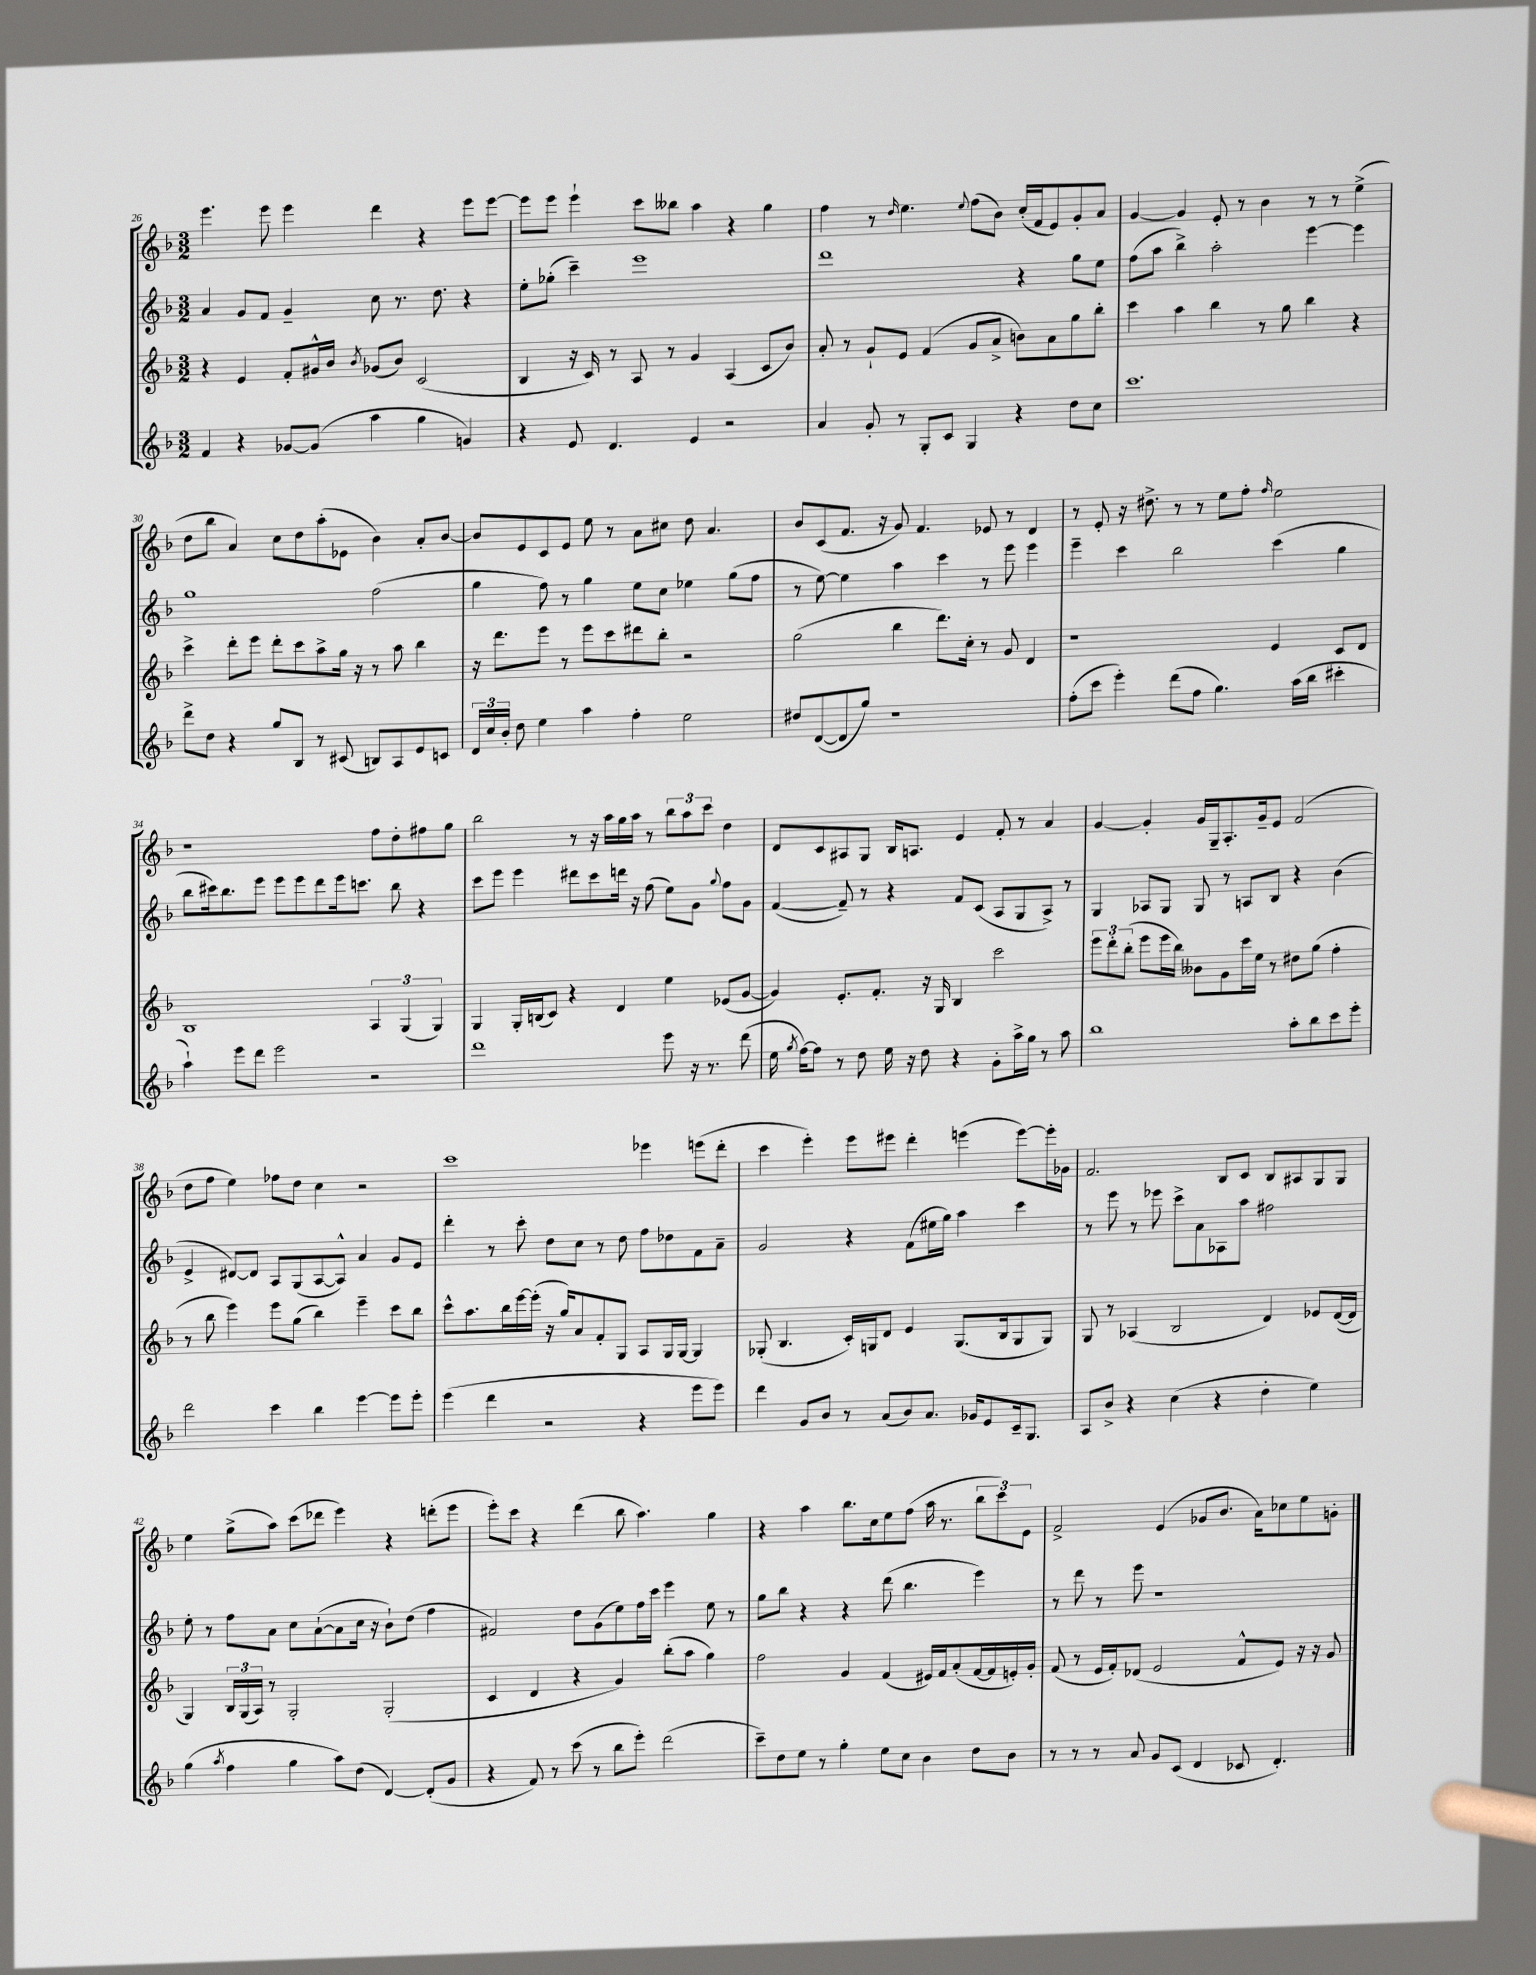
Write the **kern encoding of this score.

**kern	**kern	**kern	**kern
*staff4	*staff3	*staff2	*staff1
*clefG2	*clefG2	*clefG2	*clefG2
*k[b-]	*k[b-]	*k[b-]	*k[b-]
*M3/2	*M3/2	*M3/2	*M3/2
4f	4r	4a	4.eee
4r	4e	8g	.
.	.	8f	8eee
[8g-	8f'	4g~	4eee
(8g-]	16g#^^	.	.
.	16b-	.	.
.	8qb-	.	.
4aa	(8g-	8cc	4ddd
.	8b-)	8.r	.
4gg	(2c	.	4r
.	.	8.dd	.
4g)	.	4r	8eee
.	.	.	[8eee
=	=	=	=
4r	4B-	8ee'	8eee]
.	.	(8gg-'	8eee
8e	16r	4ccc~)	4eee`
.	16c)	.	.
4.d	8r	.	.
.	8A	1eee	8ccc
.	8r	.	8bb--
4e	4g	.	4aa
2r	(4A	.	4r
.	8c	.	4gg
.	8b-)	.	.
=	=	=	=
4a	8a'	1ddd	4ff
.	8r	.	.
8g'	8g`	.	8r
.	.	.	16qqdd
8r	8e	.	4.ee
8G'	(4f	.	.
8c	.	.	.
.	.	.	8qqee
4G	8g	.	(8ff
.	8a^	.	8b-)
4r	8b)	4r	(16cc'
.	.	.	16f
.	8a	.	8e)
8dd	8gg	8gg	8g'
8cc	8bb-'	8ee	8a
=	=	=	=
1.ccc	4ccc	(8ff	[4g
.	.	8aa	.
.	4aa	4bb-^)	4g]
.	4bb-	2aa'	8e'
.	.	.	8r
.	8r	.	4b-
.	8gg	.	.
.	4bb-	[4eee	8r
.	.	.	8r
.	4r	4eee]	(4ee^
=	=	=	=
8ddd^	4ccc^	1gg	8dd
8dd	.	.	8bb-
4r	8ddd'	.	4a)
.	8eee	.	.
8gg	8ddd'	.	8cc
8B-	8ccc	.	8dd
8r	8aa^	.	(8aa'
(8c#	16gg	.	8e-
.	16r	.	.
8B)	8r	(2ff	4b-)
8A	8aa	.	.
8e	4bb-	.	8a'
8c	.	.	[8b-
=	=	=	=
24d	16r	4gg	8b-]
24cc	.	.	.
.	8.ddd	.	.
24b-'	.	.	.
8dd	.	.	8e
4ee	8eee	8ff)	8c
.	8r	8r	8e
4aa	8eee	4gg	8ee
.	8ccc	.	8r
4ff'	8ddd#	8ee	8a
.	8bb-'	8cc	8cc#
2ee	2r	4ee-	8dd
.	.	.	4.a
.	.	(8gg	.
.	.	8ff	.
=	=	=	=
8dd#	(2gg	8r	8b-
([8d	.	[8ee)	(8c
8d]	.	4ee]	8.f
8gg)	.	.	.
.	.	.	16r
1r	4bb-	4aa	8g)
.	.	.	4.f
.	8.ddd)	4ccc	.
.	16cc'	.	.
.	8r	8r	8e-
.	8g	8eee	8r
.	4d	4eee	4d
=	=	=	=
(8ff'	1r	4eee~	8r
8ccc	.	.	8e'
4eee')	.	4ccc	16r
.	.	.	8.dd#^
(8ddd	.	2bb-	8r
8ff	.	.	8r
4.gg)	.	.	8ee
.	.	.	8ff'
.	.	.	16qqff
.	4e	(4ccc	2ee
(16aa	.	.	.
16bb-	.	.	.
4ccc#'	8c	4gg	.
.	8d	.	.
=	=	=	=
4aa`)	1B-	8bb-	1r
.	.	16ccc#)	.
.	.	8.bb-	.
8eee	.	.	.
8ddd	.	8eee	.
2eee	.	8eee	.
.	.	8eee	.
.	.	8ddd	.
.	.	16eee	.
.	.	8.ccc	.
2r	6A	.	8ff
.	.	8bb-	8dd'
.	(6G	.	.
.	.	4r	8ff#
.	6G)	.	.
.	.	.	8gg
=	=	=	=
1ddd	4G	8ccc	2bb-
.	.	8eee	.
.	16G'	4eee	.
.	(16B	.	.
.	8c)	.	.
.	4r	8ddd#	8r
.	.	8ccc	16r
.	.	.	16aa
.	4d	16ddd	16gg
.	.	16r	16aa
.	.	(8ff	8r
8eee	4ee	8ee)	12bb-
.	.	.	12aa
16r	.	8g	.
.	.	.	12ccc
8.r	.	.	.
.	.	8qqgg	.
.	(8e-	8ff	4dd
(8ddd	[8g	8g	.
=	=	=	=
16ee	4g])	([4f	8d
8qgg	.	.	.
[16ff)	.	.	.
8ff]	.	.	8c
8r	8.e'	8f~])	8A#
8dd	.	8r	8G
.	8.f'	.	.
16ee	.	4r	16B-
16r	.	.	8.A
8dd	16r	.	.
.	16G	.	.
4r	4B-	8f	4e
.	.	(8c	.
8g'	2ccc	8A	8f'
16aa^	.	8G	8r
16gg	.	.	.
8r	.	8A^)	4a
8aa	.	8r	.
=	=	=	=
1bb-	12eee	4G	[4g
.	12ddd'	.	.
.	(12bb-'	.	.
.	8eee	8A-	4g']
.	16eee	8G	.
.	16bb-)	.	.
.	8b--	8G	16g
.	.	.	16G~
.	8g	8r	8.A'
.	16ccc	8A	.
.	16ee	.	16g~
.	8r	8B-	8e
8aa'	8dd#	4r	(2f
8bb-	(8gg	.	.
8ccc	4ff'	(4b-	.
8eee'	.	.	.
=	=	=	=
2ddd	8r	4e^	8dd
.	8bb-	.	8ff
.	4eee)	[8d#)	4ee)
.	.	8d#]	.
4ccc	8eee	8A	8ff-
.	(8gg	(8G	8dd
4bb-	4bb-)	[8A	4cc
.	.	8A^^])	.
[4eee	4eee~	4a	2r
8eee]	8ccc	8g	.
8eee'	8bb-	8e	.
=	=	=	=
(4eee	8ccc^^	4ddd'	1ccc
.	8.aa	.	.
4ddd	.	8r	.
.	16bb-	.	.
.	[16eee	8ccc'	.
.	(16eee']	.	.
2r	16r	8dd	.
.	16gg)	.	.
.	8a	8cc	.
.	8f'	8r	.
.	8G	8dd	.
4r	8A	8ff	4eee-
.	16G	8dd-	.
.	[16G	.	.
8eee	4G]	8f	(8eee
8eee)	.	8a~	8ddd'
=	=	=	=
4ddd	(8G-'	2g	4ccc
.	4.B-	.	.
8g	.	.	4eee')
8b-	.	.	.
8r	16c')	4r	8eee
.	16G	.	.
(8a	8d	.	8eee#
8b-)	4e	(8f	4ddd'
8.a	.	16ee#	.
.	.	16gg)	.
.	(8.G	4aa	(4eee
16g-	.	.	.
8e	.	.	.
.	16B-	.	.
16c~	8G	4ccc	[8eee)
8.G	.	.	.
.	8G)	.	16eee']
.	.	.	16g-
=	=	=	=
8A	8G	8r	2.f
8b-^	8r	8eee	.
4r	(4A-	8r	.
.	.	8eee-	.
(4cc	2B-	8ccc^	.
.	.	8a	.
4r	.	8A-	8B-
.	.	8aa	8c
4dd'	4d)	2ff#	8B-
.	.	.	8A#
4ee)	8e-	.	8G
.	([16d	.	8G
.	16d]	.	.
=	=	=	=
(4gg	4G)	8ee'	4ee
.	.	8r	.
8qaa	.	.	.
4ff	24B-	8ff	(8gg^
.	(24G	.	.
.	24A)	.	.
.	8r	8a	8aa)
4gg	2G'	8cc	(8ccc
.	.	([8a`	8ddd-
8aa)	.	8a]	4eee)
(8dd	.	16cc	.
.	.	16r	.
[4d)	(2G'	8b-`)	4r
.	.	(8dd	.
(8d']	.	4ff	(8ddd'
8g	.	.	8eee
=	=	=	=
4r	4c	2f#)	8eee')
.	.	.	8ccc
8f)	4d	.	4r
8r	.	.	.
(8ccc	4r	8dd	(4ddd
8r	.	(8g	.
8bb-	4g)	8ee)	8bb-
8eee')	.	16ff	4.aa)
.	.	16ccc	.
(2ddd	(8bb-'	4eee	.
.	8aa	.	.
.	4gg)	8ee	4gg
.	.	8r	.
=	=	=	=
8ccc~)	2ff	8gg	4r
8dd	.	8bb-	.
8ee	.	4r	4aa
8r	.	.	.
4gg'	4g	4r	8.bb-
.	.	.	16cc
8ee	(4f	(8ddd	8ee
8cc	.	4.bb-	(8ff
4b-	16e#)	.	16aa
.	16f	.	8.r
.	(8a'	.	.
8dd	[16f	4eee)	12bb-
.	16f]	.	.
.	.	.	12ccc)
8b-	16e')	.	.
.	.	.	12e
.	16g'	.	.
=	=	=	=
8r	(8f	8r	2f^
8r	8r	8ddd	.
8r	16e	8r	.
.	16f')	.	.
8a	(8d-	8eee	.
8g	2e	1r	(4e
(8c	.	.	.
4d	.	.	8g-
.	.	.	8.b-
8c-	8f^^	.	.
.	.	.	16a)
4.d')	8e)	.	8cc-
.	16r	.	8ee
.	16r	.	.
.	8g	.	8g'
==	==	==	==
*-	*-	*-	*-
